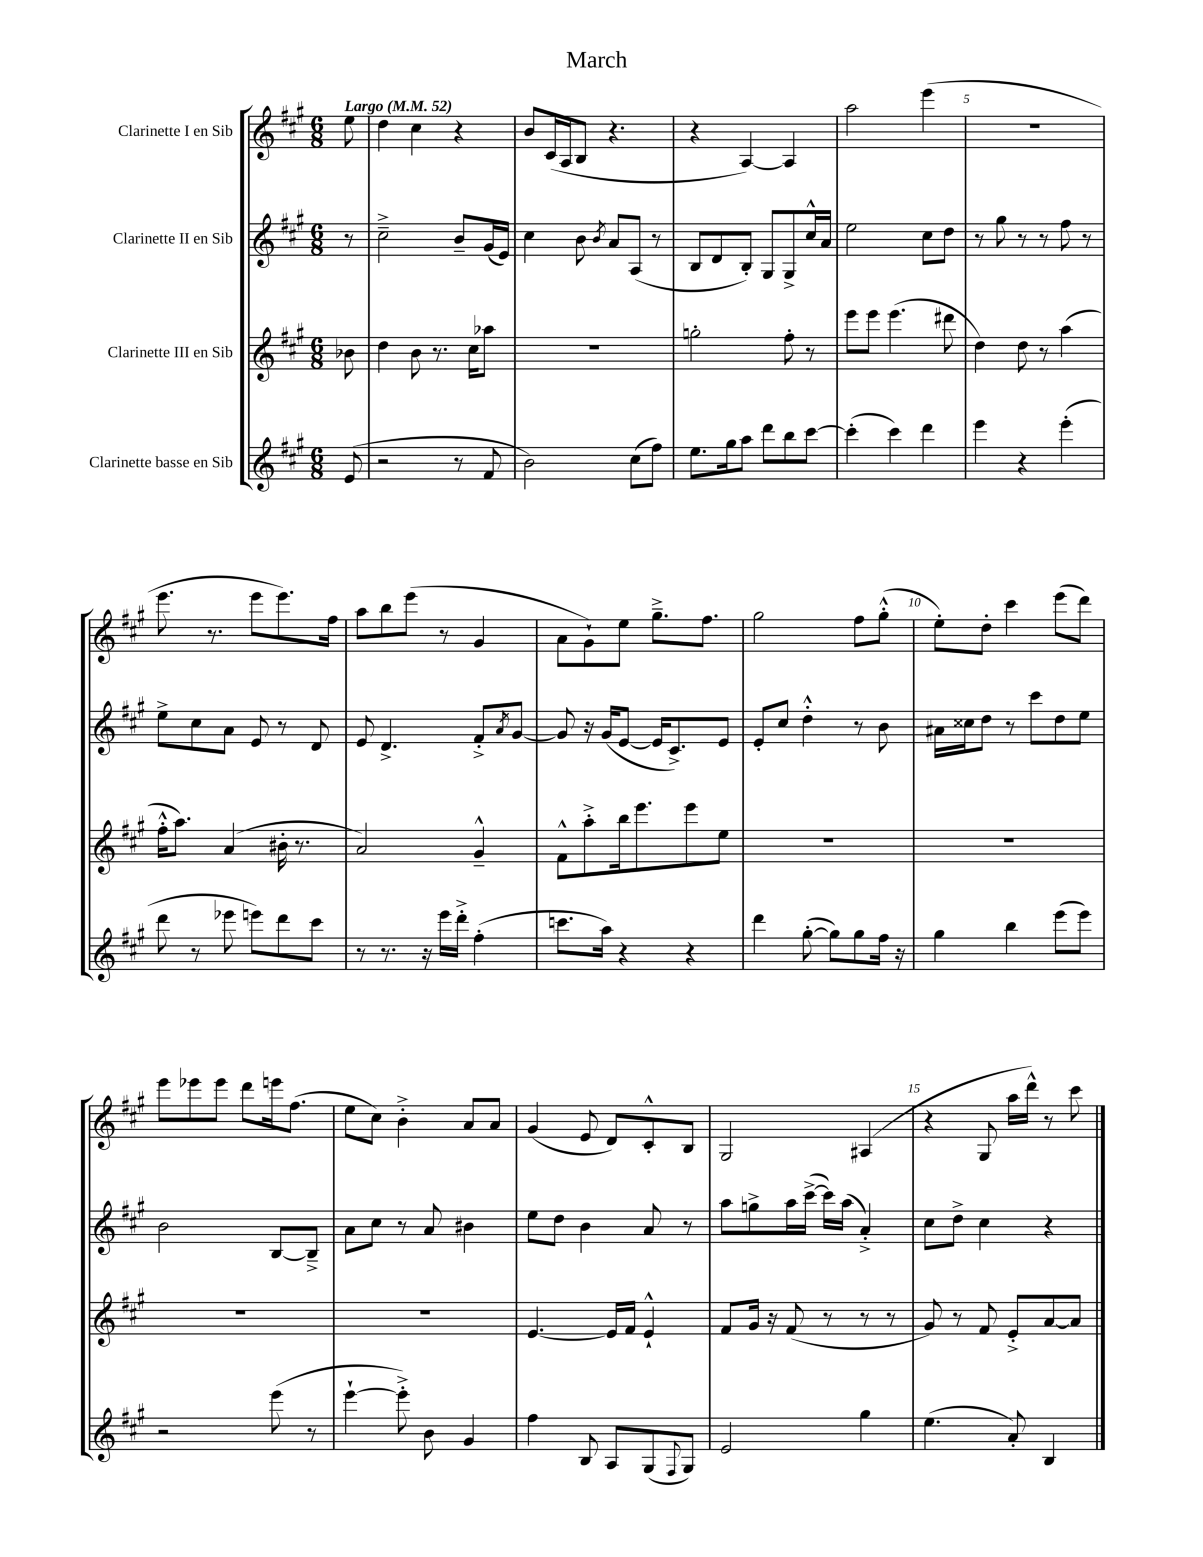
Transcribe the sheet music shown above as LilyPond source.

\header { title = "March" }
<<
\new StaffGroup <<
\new Staff = "s0" \with { instrumentName = "Clarinette I en Sib" } {
    \clef treble \key a \major \numericTimeSignature \time 6/8 \partial 8 \tempo "Largo" 4 = 52
    e''8 |
    d''4 cis''4 r4 |
    b'8 cis'16( a16 b8 r4. |
    r4 a4~) a4 |
    a''2 e'''4( |
    R2. |
    e'''8. r8. e'''8 e'''8.) fis''16 |
    a''8 b''8 e'''8( r8 gis'4 |
    a'8 gis'8-!) e''8 gis''8.---> fis''8. |
    gis''2 fis''8 gis''8-.-^( |
    e''8-.) d''8-. cis'''4 e'''8( d'''8) |
    e'''8 ees'''8 ees'''8 d'''8 e'''16 fis''8.( |
    e''8 cis''8) b'4-.-> a'8 a'8 |
    gis'4( e'8 d'8) cis'8-.-^ b8 |
    gis2 ais4( |
    r4 gis8 a''16 d'''16-^) r8 cis'''8 \bar "|." |
}
\new Staff = "s1" \with { instrumentName = "Clarinette II en Sib" } {
    \clef treble \key a \major \numericTimeSignature \time 6/8 \partial 8
    r8 |
    cis''2---> b'8-- gis'16( e'16) |
    cis''4 b'8 \acciaccatura { b'8 } a'8 a8( r8 |
    b8 d'8 b8-.) gis8 gis8-> cis''16-^ a'16 |
    e''2 cis''8 d''8 |
    r8 gis''8 r8 r8 fis''8 r8 |
    e''8-> cis''8 a'8 e'8 r8 d'8 |
    e'8 d'4.-> fis'8-.-> \acciaccatura { a'8 } gis'8~ |
    gis'8 r16 gis'16( e'8~ e'16 cis'8.->) e'8 |
    e'8-. cis''8 d''4-.-^ r8 b'8 |
    ais'16 cisis''16 d''8 r8 cis'''8 d''8 e''8 |
    b'2 b8~ b8---> |
    a'8 cis''8 r8 a'8 bis'4 |
    e''8 d''8 b'4 a'8 r8 |
    a''8 g''8-> a''16 cis'''16~->( cis'''16) a''16( a'4-.->) |
    cis''8 d''8-> cis''4 r4 \bar "|." |
}
\new Staff = "s2" \with { instrumentName = "Clarinette III en Sib" } {
    \clef treble \key a \major \numericTimeSignature \time 6/8 \partial 8
    bes'8 |
    d''4 b'8 r8. cis''16 aes''8 |
    R2. |
    g''2-. fis''8-. r8 |
    e'''8 e'''8 e'''4.( dis'''8 |
    d''4) d''8 r8 a''4( |
    fis''16-.-^ a''8.) a'4( bis'16-. r8. |
    a'2) gis'4---^ |
    fis'8-^ a''8-.-> b''16 e'''8. e'''8 e''8 |
    R2. |
    R2. |
    R2. |
    R2. |
    e'4.~ e'16 fis'16 e'4-!-^ |
    fis'8 gis'16 r16 fis'8( r8 r8 r8 |
    gis'8) r8 fis'8 e'8-.-> a'8~ a'8 \bar "|." |
}
\new Staff = "s3" \with { instrumentName = "Clarinette basse en Sib" } {
    \clef treble \key a \major \numericTimeSignature \time 6/8 \partial 8
    e'8( |
    r2 r8 fis'8 |
    b'2) cis''8( fis''8) |
    e''8. gis''16 a''8 d'''8 b''8 cis'''8~ |
    cis'''4-.( cis'''4) d'''4 |
    e'''4 r4 e'''4-.( |
    d'''8 r8 ees'''8 e'''8) d'''8 cis'''8 |
    r8 r8. r16 e'''16 d'''16-.-> fis''4-.( |
    c'''8. a''16) r4 r4 |
    d'''4 gis''8~-.( gis''8) gis''8 fis''16 r16 |
    gis''4 b''4 e'''8( e'''8) |
    r2 e'''8( r8 |
    e'''4~-! e'''8-.->) b'8 gis'4 |
    fis''4 b8 a8 gis8( \appoggiatura { fis8 } gis8) |
    e'2 gis''4 |
    e''4.( a'8-.) b4 \bar "|." |
}
>>
>>
\layout { \context { \Score \override BarNumber.break-visibility = ##(#f #t #t) barNumberVisibility = #(every-nth-bar-number-visible 5) } }
